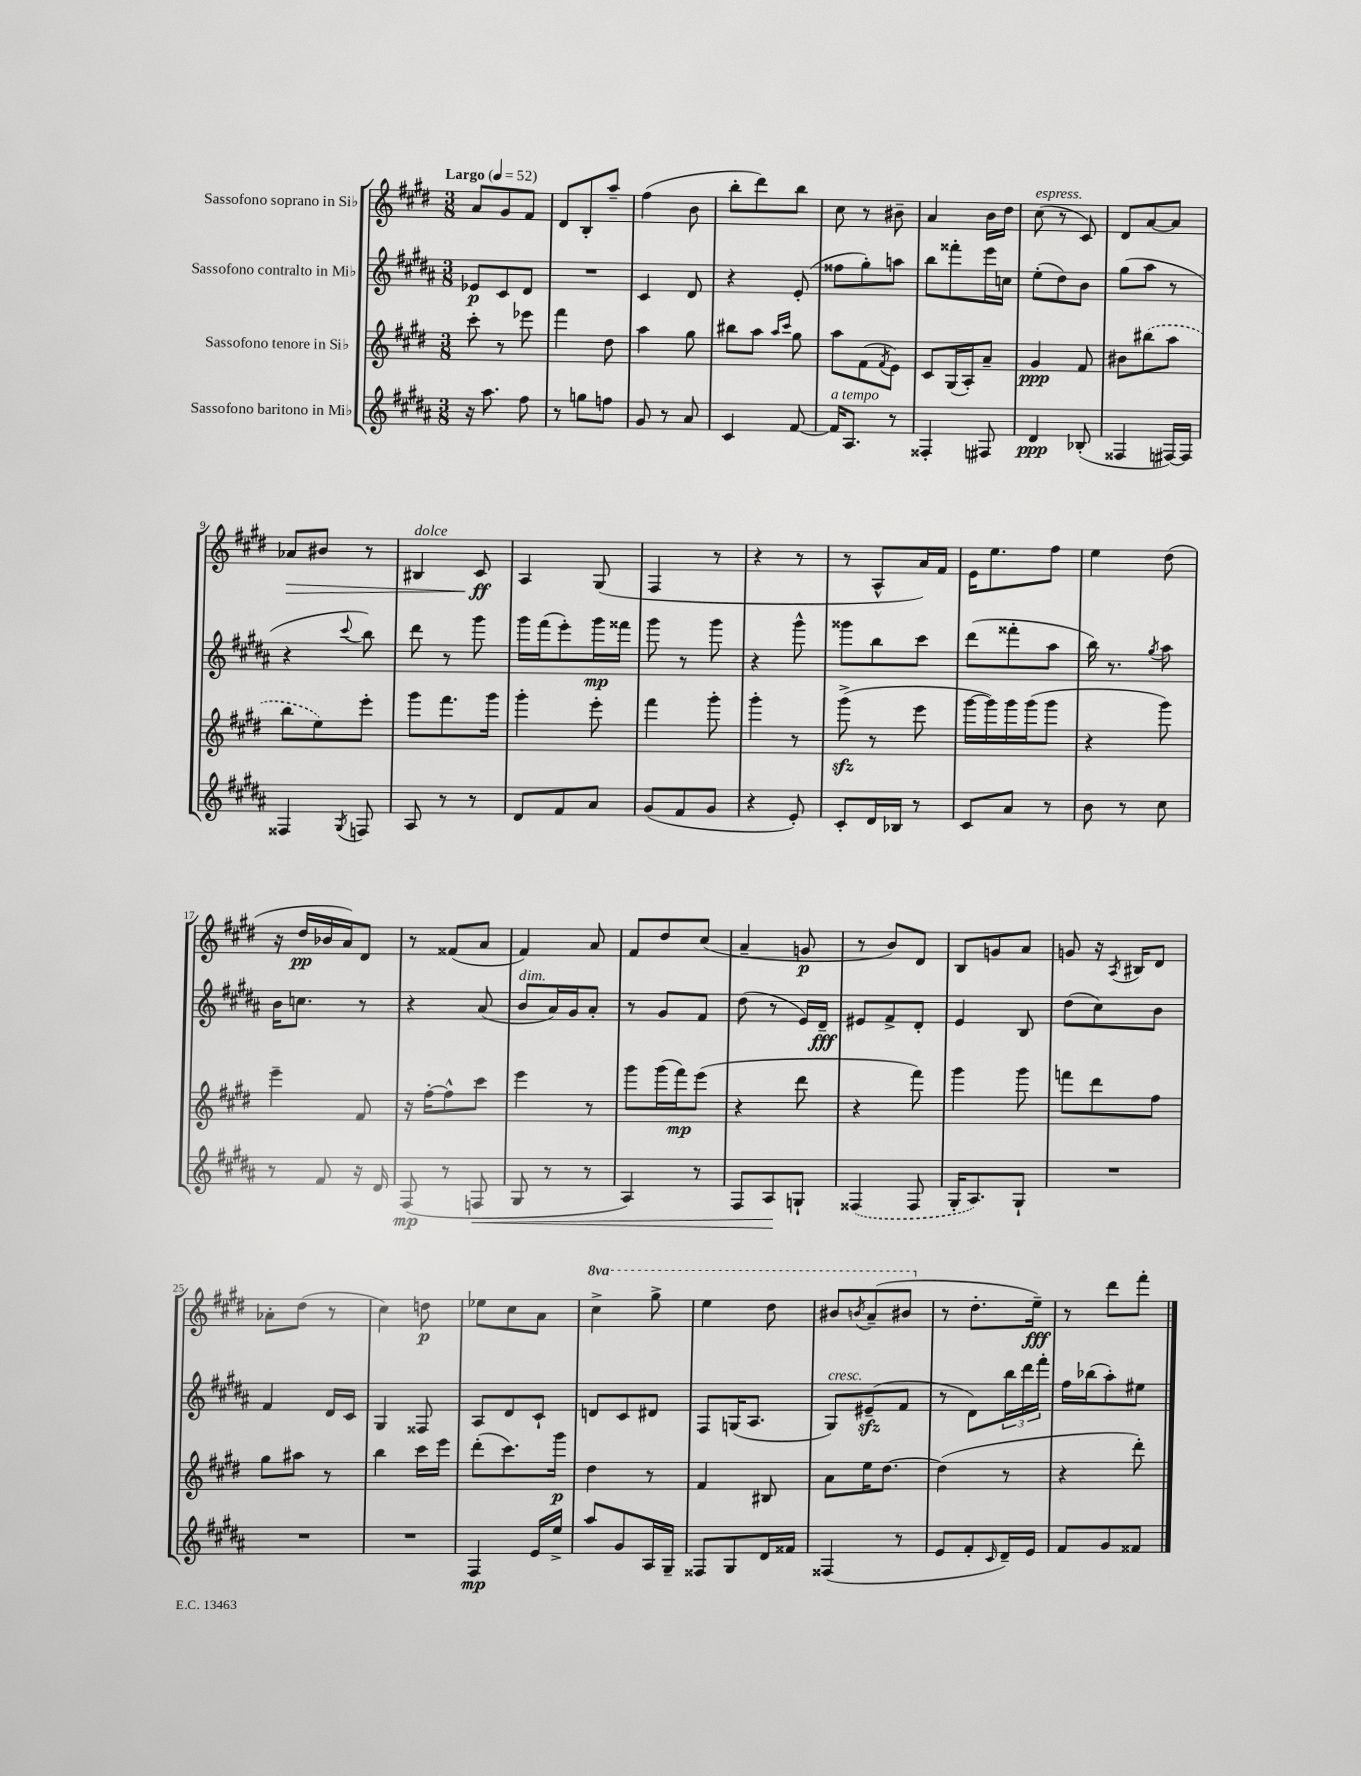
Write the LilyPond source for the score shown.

<<
\new StaffGroup <<
\new Staff = "s0" \with { instrumentName = "Sassofono soprano in Sib" } {
    \clef treble \key e \major \numericTimeSignature \time 3/8 \set Staff.ottavationMarkups = #ottavation-simple-ordinals \tempo "Largo" 4 = 52
    a'8 gis'8 fis'8 |
    dis'8 b8-. a''8-- |
    fis''4( b'8 |
    b''8-. dis'''8) b''8 |
    cis''8 r8 bis'8-- |
    a'4 b'16 dis''16 |
    cis''8^\markup { \italic "espress." }( r8 cis'8) |
    dis'8 a'8~ a'8 |
    aes'8\> bis'8 r8 |
    bis4^\markup { \italic "dolce" } cis'8\ff\! |
    a4 gis8( |
    fis4 r8 |
    r4 r8 |
    r8 a8-^ a'16) fis'16 |
    e'16 e''8. fis''8 |
    e''4 dis''8( |
    r16 dis''16\pp bes'16 a'16) dis'8 |
    r8 fisis'8( a'8 |
    fis'4) a'8 |
    fis'8 dis''8 cis''8( |
    a'4-- g'8\p |
    r8 b'8) dis'8 |
    b8 g'8 a'8 |
    g'8 r16 \acciaccatura { a8 } bis16 dis'8 |
    aes'8-. dis''8( r8 |
    cis''4) d''8\p |
    ees''8 cis''8 a'8 |
    \ottava #1 cis'''4-> gis'''8-> |
    e'''4 dis'''8 |
    bis''8 \acciaccatura { b''8 } a''8--( bis''8 \ottava #0 |
    r8 dis''8.-. e''16--\fff) |
    r8 dis'''8 fis'''8-. \bar "|." |
}
\new Staff = "s1" \with { instrumentName = "Sassofono contralto in Mib" } {
    \clef treble \key b \major \numericTimeSignature \time 3/8
    ees'8\p cis'8 dis'8 |
    R4. |
    cis'4 dis'8 |
    r4 e'8-.( |
    fisis''8 gis''8-.) a''8 |
    b''8 fisis'''8-. e'''16 c''16 |
    e''8-.( dis''8) b'8 |
    gis''8( ais''8 r8 |
    r4 \appoggiatura { cis'''8 } b''8) |
    dis'''8 r8 gis'''8 |
    gis'''16 fis'''16( e'''8-.) gis'''16\mp fisis'''16 |
    gis'''8 r8 gis'''8 |
    r4 gis'''8-^ |
    gisis'''8 b''8 cis'''8 |
    dis'''8( fisis'''8-. ais''8 |
    b''16) r8. \acciaccatura { gis''8 } ais''8 |
    b'16 c''8. r8 |
    r4 ais'8( |
    b'8^\markup { \italic "dim." } ais'16) gis'16 ais'8-. |
    r8 gis'8 fis'8 |
    dis''8( r8 e'16) dis'16--\fff |
    eis'8 fis'8-> dis'8-. |
    e'4 b8 |
    dis''8( cis''8) b'8 |
    fis'4 dis'16 cis'16 |
    gis4 fisis8 |
    ais8 dis'8 cis'8-! |
    d'8 cis'8 dis'8 |
    fis8 g16( ais8. |
    gis8^\markup { \italic "cresc." }) eis'8--\sfz( fis'8 |
    r8 dis'8) \tuplet 3/2 { b''16 dis'''16 fis'''16-. } |
    fis''16 bes''16( ais''8-.) eis''8 \bar "|." |
}
\new Staff = "s2" \with { instrumentName = "Sassofono tenore in Sib" } {
    \clef treble \key e \major \numericTimeSignature \time 3/8
    cis'''8-. r8 ees'''8 |
    fis'''4 dis''8 |
    a''4 gis''8 |
    bis''8 a''8 \grace { a''16 cis'''16 } gis''8 |
    a''8 fis'8( \acciaccatura { fis'8 } e'8) |
    cis'8 gis16( a16-.) a'8-- |
    gis'4\ppp fis'8 |
    bis'8 \once \slurDashed bis''8( a''8 |
    b''8 e''8) e'''8-. |
    gis'''8 fis'''8. gis'''16 |
    gis'''4-. e'''8-. |
    fis'''4 gis'''8-. |
    gis'''4-. r8 |
    gis'''8->\sfz( r8 e'''8 |
    gis'''16~ gis'''16) gis'''16 gis'''16( gis'''8 |
    r4 gis'''8) |
    e'''4-- fis'8 |
    r16 fis''16~-. fis''8-^ cis'''8 |
    e'''4 r8 |
    gis'''8 gis'''16( fis'''16\mp) e'''8( |
    r4 dis'''8 |
    r4 fis'''8) |
    gis'''4 gis'''8 |
    f'''8 dis'''8 fis''8 |
    gis''8 ais''8 r8 |
    b''4 cis'''16 e'''16 |
    dis'''8-.( cis'''8.) gis'''16\p |
    dis''4 r8 |
    fis'4 bis8 |
    a'8 e''16 dis''8.~ |
    dis''4( r8 |
    r4 dis'''8-.) \bar "|." |
}
\new Staff = "s3" \with { instrumentName = "Sassofono baritono in Mib" } {
    \clef treble \key b \major \numericTimeSignature \time 3/8
    r16 ais''8. fis''8 |
    r8 g''8 f''8 |
    gis'8 r8 ais'8 |
    cis'4 fis'8~ |
    fis'16^\markup { \italic "a tempo" } ais8. r8 |
    fisis4-. fis8 |
    dis'4\ppp bes8-.( |
    fisis4 fis16~) fis16 |
    fisis4 \acciaccatura { gis8 } f8 |
    ais8 r8 r8 |
    dis'8 fis'8 ais'8 |
    gis'8( fis'8 gis'8 |
    r4 e'8-.) |
    cis'8-. dis'16 bes16 r8 |
    cis'8 ais'8 r8 |
    b'8 r8 cis''8 |
    r8 fis'8 r16 dis'16 |
    fis8\mp( r8 f8\< |
    gis8 r8 r8 |
    ais4) r8 |
    fis8 ais8\! g8-! |
    \once \slurDashed fisis4( fisis8 |
    gis16-. ais8.) gis8-! |
    R4. |
    R4. |
    R4. |
    fis4\mp e'16 e''16-> |
    ais''8 gis'8 ais16 gis16-- |
    fisis8 gis8 dis'16 fisis'16 |
    fisis4( r8 |
    e'8 fis'8-. \grace { cis'16 } dis'16--) e'16 |
    fis'8 gis'8 fisis'8 \bar "|." |
}
>>
>>
